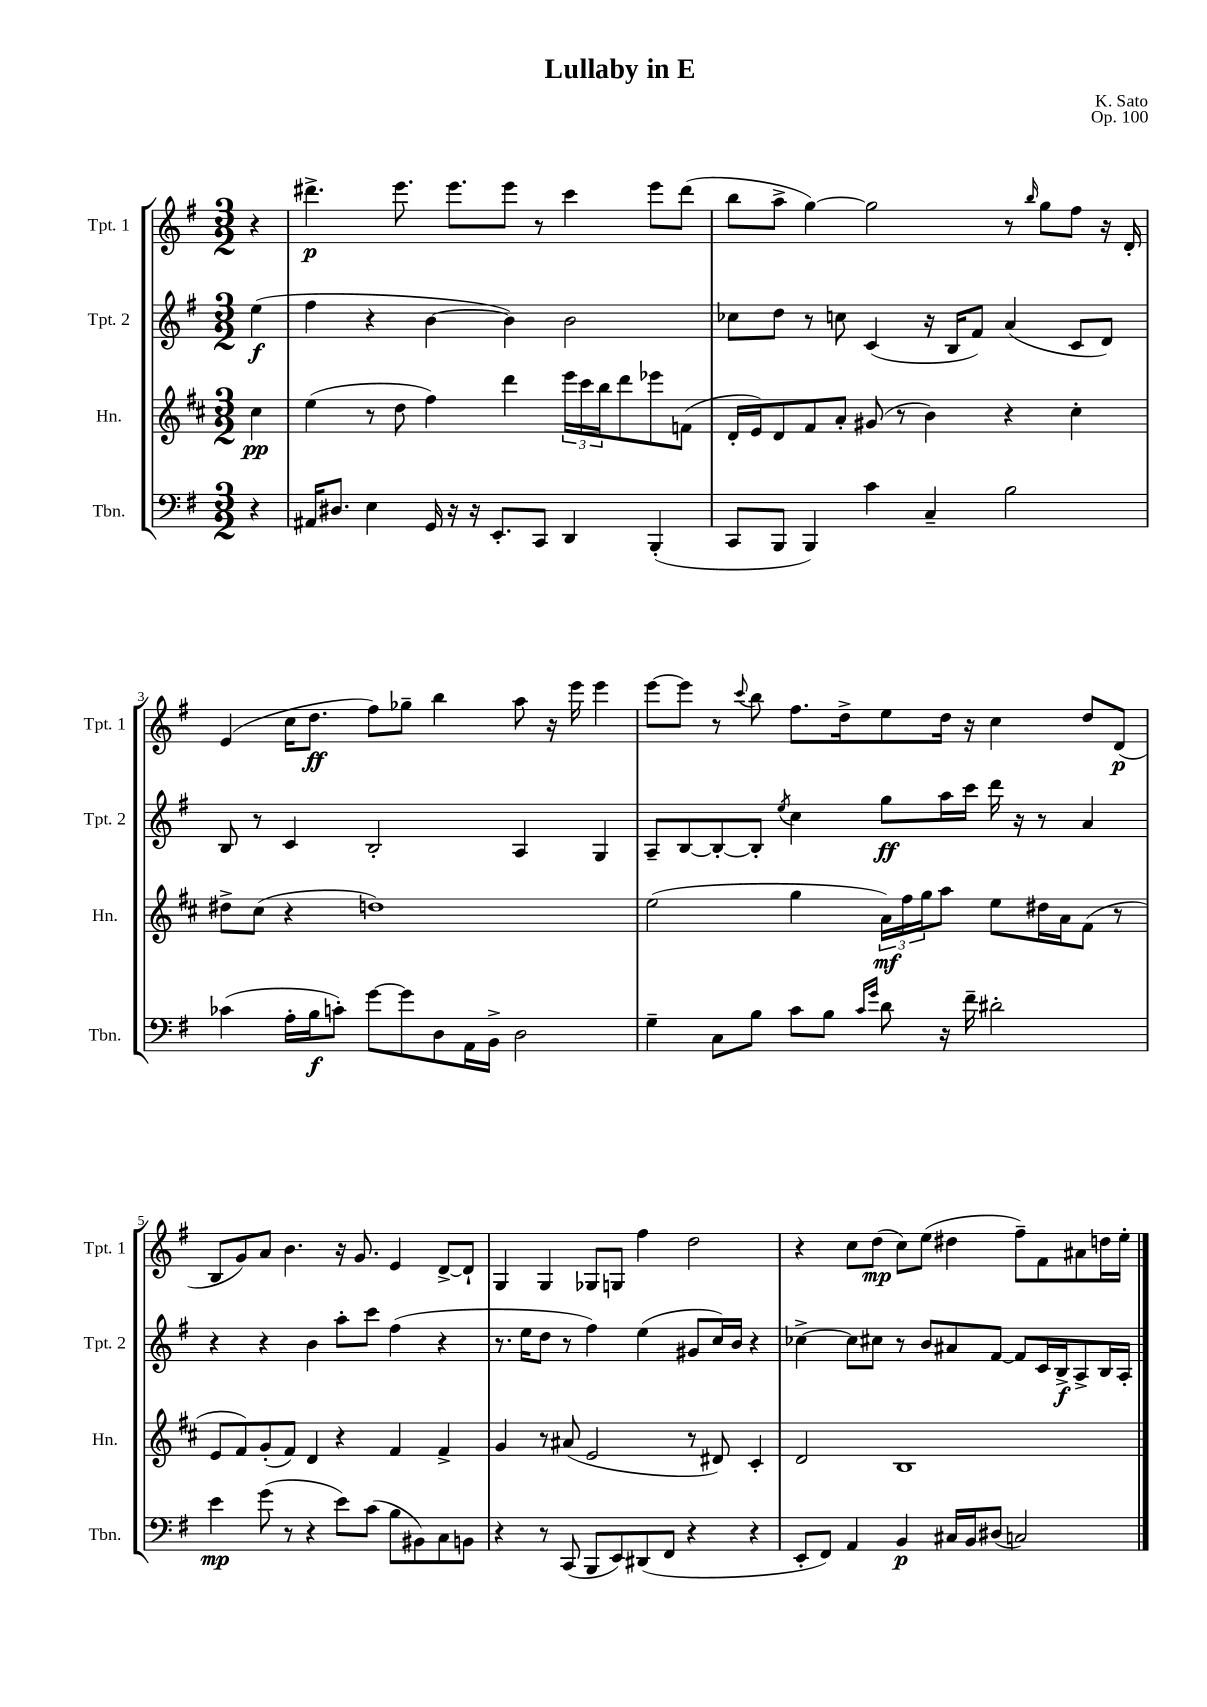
\header { title = "Lullaby in E" composer = "K. Sato" opus = "Op. 100" }
<<
\new StaffGroup <<
\new Staff = "s0" \with { instrumentName = "Tpt. 1" shortInstrumentName = "Tpt. 1" } {
    \clef treble \key g \major \numericTimeSignature \time 3/2 \partial 4
    r4 |
    dis'''4.->\p e'''8. e'''8. e'''8 r8 c'''4 e'''8 dis'''8( |
    b''8 a''8-> g''4~) g''2 r8 \grace { b''16 } g''8 fis''8 r16 d'16-. |
    e'4( c''16 d''8.\ff fis''8) ges''8-- b''4 a''8 r16 e'''16 e'''4 |
    e'''8~ e'''8 r8 \appoggiatura { c'''8 } b''8 fis''8. d''16-> e''8 d''16 r16 c''4 d''8 d'8\p( |
    b8 g'8) a'8 b'4. r16 g'8. e'4 d'8~-> d'8-! |
    g4 g4 ges8 g8 fis''4 d''2 |
    r4 c''8 d''8\mp( c''8) e''8( dis''4 fis''8--) fis'8 ais'8 d''16 e''16-. \bar "|." |
}
\new Staff = "s1" \with { instrumentName = "Tpt. 2" shortInstrumentName = "Tpt. 2" } {
    \clef treble \key g \major \numericTimeSignature \time 3/2 \partial 4
    e''4\f( |
    fis''4 r4 b'4~ b'4) b'2 |
    ces''8 d''8 r8 c''8 c'4( r16 b16 fis'8) a'4( c'8 d'8) |
    b8 r8 c'4 b2-. a4 g4 |
    a8-- b8~ b8~-. b8-. \acciaccatura { e''8 } c''4 g''8\ff a''16 c'''16 d'''16 r16 r8 a'4 |
    r4 r4 b'4 a''8-. c'''8 fis''4( r4 |
    r8. e''16 d''8 r8 fis''4) e''4( gis'8 c''16) b'16 r4 |
    ces''4~-> ces''8 cis''8 r8 b'8 ais'8 fis'8~ fis'8 c'16 b16->\f a8-> b16 a16-. \bar "|." |
}
\new Staff = "s2" \with { instrumentName = "Hn." shortInstrumentName = "Hn." } {
    \clef treble \key d \major \numericTimeSignature \time 3/2 \partial 4
    cis''4\pp |
    e''4( r8 d''8 fis''4) d'''4 \tuplet 3/2 { e'''16 cis'''16 b''16 } d'''8 ees'''8 f'8( |
    d'16-. e'16) d'8 fis'8 a'8-. gis'8( r8 b'4) r4 cis''4-. |
    dis''8-> cis''8( r4 d''1) |
    e''2( g''4 \tuplet 3/2 { a'16\mf) fis''16 g''16 } a''8 e''8 dis''16 a'16 fis'8( r8 |
    e'8 fis'8) g'8-.( fis'8) d'4 r4 fis'4 fis'4-> |
    g'4 r8 ais'8( e'2 r8 dis'8) cis'4-. |
    d'2 b1 \bar "|." |
}
\new Staff = "s3" \with { instrumentName = "Tbn." shortInstrumentName = "Tbn." } {
    \clef bass \key g \major \numericTimeSignature \time 3/2 \partial 4
    r4 |
    ais,16 dis8. e4 g,16 r16 r16 e,8.-. c,8 d,4 b,,4-.( |
    c,8 b,,8 b,,4) c'4 c4-- b2 |
    ces'4( a16-. b16\f c'8-.) g'8~ g'8 d8 a,16 b,16-> d2 |
    g4-- c8 b8 c'8 b8 \grace { c'16 g'16 } d'8 r16 fis'16-- dis'2-. |
    e'4\mp g'8( r8 r4 e'8) c'8( b8 bis,8) c8 b,8 |
    r4 r8 c,8( b,,8 e,8) dis,8( fis,8 r4 r4 |
    e,8-. fis,8) a,4 b,4\p cis16 b,16 dis8( c2) \bar "|." |
}
>>
>>
